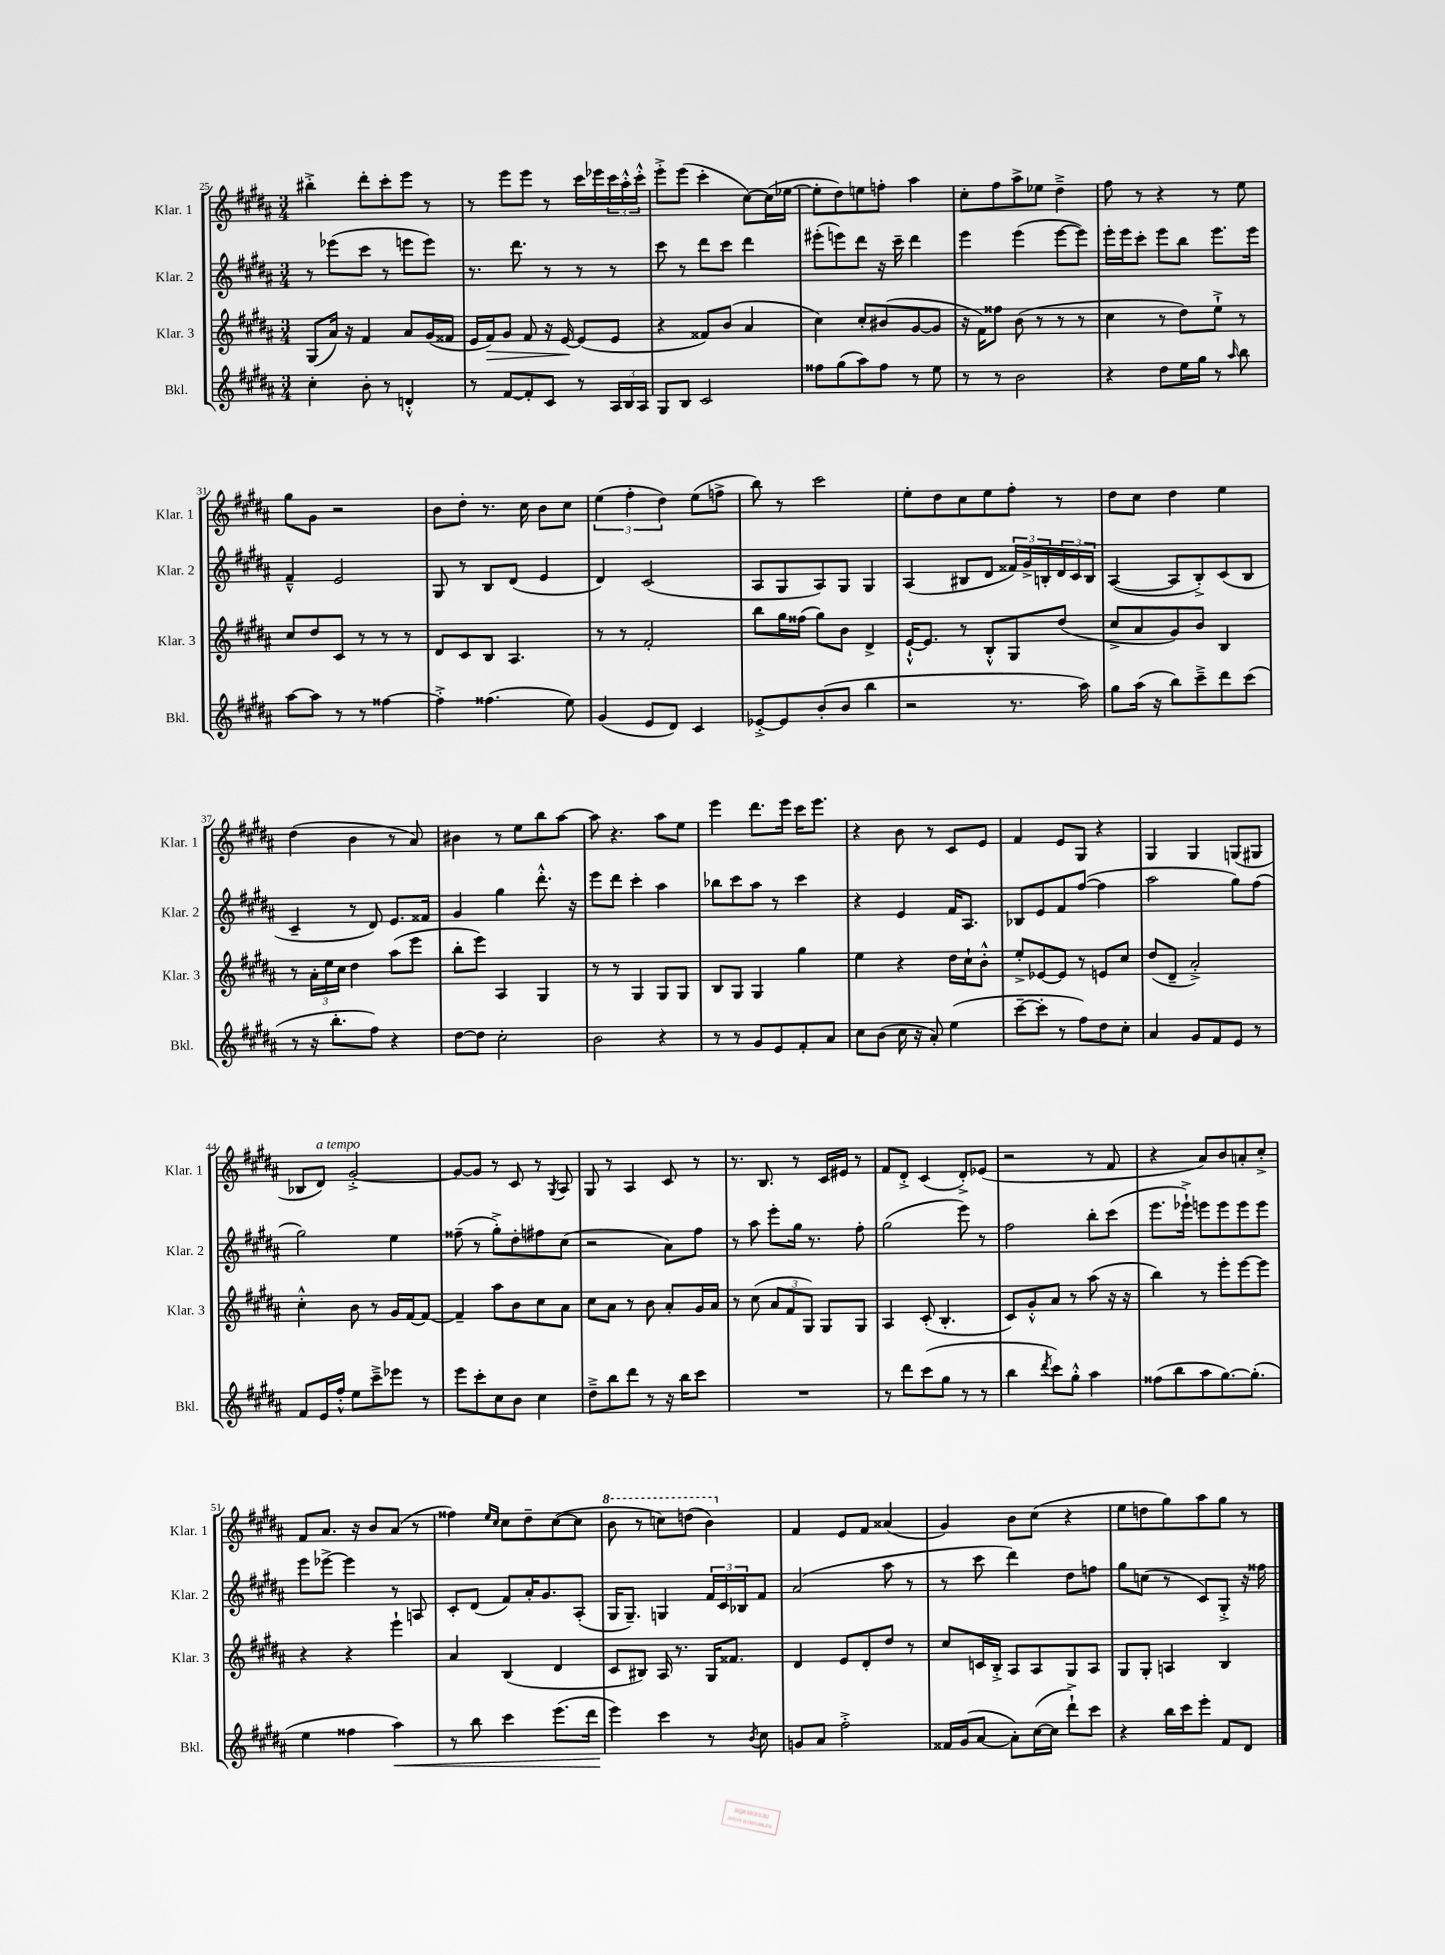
<<
\new StaffGroup <<
\new Staff = "s0" \with { instrumentName = "Klar. 1" shortInstrumentName = "Klar. 1" } {
    \clef treble \key b \major \numericTimeSignature \time 3/4
    bis''4-.-> dis'''8-. cis'''8-. e'''8 r8 |
    r8 e'''8 e'''8 r8 cis'''16 ees'''16 \tuplet 3/2 { cis'''16 ais''16-.-^ cis'''16-.-^ } |
    e'''8-.-> e'''8( cis'''4-. cis''8~) cis''16( ees''16~ |
    ees''8-. dis''8) e''8 f''8-. ais''4 |
    cis''8-. fis''8 ais''8-> ees''8 dis''4---> |
    fis''8 r8 r4 r8 e''8 |
    gis''8 gis'8 r2 |
    b'8 dis''8-. r8. cis''16 b'8 cis''8 |
    \tuplet 3/2 { e''4( fis''4-. dis''4) } e''8( f''8-> |
    b''8) r8 cis'''2 |
    e''8-. dis''8 cis''8 e''8 fis''8-. r8 |
    dis''8 cis''8 dis''4 e''4 |
    dis''4( b'4 r8 ais'8) |
    bis'4 r8 e''8 b''8 ais''8~ |
    ais''8 r4. ais''8 e''8 |
    e'''4 dis'''8. e'''16 cis'''16 e'''8. |
    r4 b'8 r8 cis'8 e'8 |
    fis'4 e'8 gis8 r4 |
    gis4 gis4 g8( gis8 |
    bes8 dis'8^\markup { \italic "a tempo" }) gis'2~-.-> |
    gis'8~ gis'8 r8 cis'8 r8 \acciaccatura { gis8 } ais8 |
    gis8 r8 ais4 cis'8 r8 |
    r8. b8. r8 cis'16 eis'16 r8 |
    fis'8 dis'8-.-> cis'4( dis'8-.->) ees'8( |
    r2 r8 fis'8 |
    r4 ais'8) b'8 a'8-. cis''8-.-> |
    fis'8 ais'8. r16 b'8 ais'8( r8 |
    fisis''4) \grace { e''16 cis''16 } cis''8 dis''8-- cis''8~( cis''8 |
    \ottava #1 b''8 r8 c'''8) d'''8( b''4) \ottava #0 |
    fis'4 e'8 fis'8 aisis'4( |
    gis'4) b'8 cis''8( r4 |
    e''8 d''8 gis''8) ais''8 gis''8 r8 \bar "|." |
}
\new Staff = "s1" \with { instrumentName = "Klar. 2" shortInstrumentName = "Klar. 2" } {
    \clef treble \key b \major \numericTimeSignature \time 3/4
    r8 ees'''8( cis'''8 r8 e'''8 e'''8) |
    r8. dis'''8. r8 r8 r8 |
    cis'''8 r8 dis'''8 cis'''8 dis'''4 |
    eis'''8-.( e'''8) dis'''8 r16 cis'''16-- dis'''4 |
    e'''4 e'''4( e'''8~ e'''8) |
    e'''16-. e'''16 cis'''8-. e'''8 b''8 e'''8. e'''16 |
    fis'4---^ e'2 |
    gis8 r8 b8 dis'8( e'4 |
    dis'4) cis'2( |
    ais8 gis8 ais8) gis8 gis4 |
    ais4( bis8 dis'8 \tuplet 3/2 { fisis'16) gis'16-> b16-. } \tuplet 3/2 { dis'16 cis'16 b16 } |
    ais4~( ais8 b8-.->) cis'8( b8 |
    cis'4-- r8 dis'8) e'8. fisis'16 |
    gis'4 gis''4 dis'''8.-.-^ r16 |
    e'''8 dis'''8 cis'''4-. ais''4 |
    bes''8 cis'''8 ais''8 r8 cis'''4 |
    r4 e'4 fis'16 ais8. |
    bes8 e'8 fis'8 fis''8~( fis''4 |
    ais''2 gis''8) fis''8( |
    gis''2) e''4 |
    fisis''8--( r8 gis''8-.->) dis''8-. fis''8 cis''8( |
    r2 ais'8) fis''8 |
    r8 ais''8 e'''8-. gis''16 r8. fis''8-. |
    gis''2( e'''8) r8 |
    fis''2 b''8-. cis'''8( |
    e'''8. ees'''16-!->) e'''8 e'''8 e'''8 e'''8 |
    e'''8 ees'''8~-> ees'''4 r8 a8 |
    cis'8-. dis'8( fis'8) ais'16-. gis'8. ais8-.( |
    gis16 gis8.--) g4 \tuplet 3/2 { fis'16 cis'16 bes16 } fis'8 |
    ais'2( ais''8 r8 |
    r8 cis'''8 dis'''4) dis''8 f''8 |
    gis''8 c''8( r8 cis'8) gis8-.-> r16 fisis''16 \bar "|." |
}
\new Staff = "s2" \with { instrumentName = "Klar. 3" shortInstrumentName = "Klar. 3" } {
    \clef treble \key b \major \numericTimeSignature \time 3/4
    gis8( ais'16) r16 fis'4 ais'8 gis'16( fisis'16 |
    e'16 fis'16\>) gis'8 fis'8 r16 e'16~\! e'8( e'8 |
    r4 fisis'8) b'8( ais'4 |
    cis''4) cis''8-. bis'8( gis'8~ gis'8 |
    r16 fis'16) fisis''8 b'8( r8 r8 r8 |
    cis''4 r8 dis''8) e''8-!-> r8 |
    cis''8 dis''8 cis'8 r8 r8 r8 |
    dis'8 cis'8 b8 ais4. |
    r8 r8 fis'2-. |
    b''8 gis''16 fisis''16( gis''8) b'8 dis'4-> |
    e'16~-!-^ e'8. r8 b8-.-^ gis8 dis''8( |
    cis''8-> ais'8 gis'8) b'8 b4 |
    r8 \tuplet 3/2 { ais'16-. e''16 cis''16 } dis''4 ais''8( e'''8 |
    b''8-. e'''8) ais4 gis4 |
    r8 r8 gis4 gis8 gis8 |
    b8 gis8 gis4 gis''4 |
    e''4 r4 dis''16 cis''16-! b'8-.-^ |
    e''8-.-> ees'8~ ees'8 r8 e'8 cis''8 |
    dis''8( dis'8-- ais'2-.->) |
    cis''4-.-^ b'8 r8 gis'16 fis'16~ fis'8~ |
    fis'4-- ais''8 b'8 cis''8 ais'8 |
    cis''8 ais'8 r8 b'8 ais'8-. gis'16 ais'16 |
    r8 cis''8( \tuplet 3/2 { ais'8 fis'8 gis8) } gis8 gis8 |
    ais4 cis'8-.( b4.-. |
    cis'8) gis'8-.-^ ais'8 r8 ais''8( r16 r16 |
    b''4) r8 e'''8-. e'''8~ e'''8 |
    r4 r4 e'''4-! |
    ais'4 b4( dis'4 |
    cis'8 bis8) ais16 r8. gis16 fisis'8. |
    dis'4 e'8 dis'8-. dis''8 r8 |
    cis''8 c'16 b16-.-> ais8 ais8 gis8 ais8 |
    gis8 gis8-. a4 b4 \bar "|." |
}
\new Staff = "s3" \with { instrumentName = "Bkl." shortInstrumentName = "Bkl." } {
    \clef treble \key b \major \numericTimeSignature \time 3/4
    cis''4-. b'8-. r8 d'4-.-^ |
    r8 fis'8~ fis'8-. cis'8 r8 \tuplet 3/2 { ais16 b16 ais16 } |
    gis8 b8 cis'2 |
    fisis''8 gis''8( ais''8) fisis''8 r8 e''8 |
    r8 r8 b'2 |
    r4 dis''8 e''16 gis''16 r8 \grace { ais''16 } b''8 |
    ais''8~ ais''8 r8 r8 fisis''4~ |
    fisis''4-.-> fisis''4.( e''8) |
    gis'4( e'8 dis'8) cis'4 |
    ees'8~-.-> ees'8 b'8-.( b'8 b''4 |
    r2 r8. ais''16) |
    gis''8 ais''16( r16 b''8) cis'''8---> dis'''8 cis'''8( |
    r8 r16 b''8.-. fis''8) r4 |
    dis''8~ dis''8 cis''2-. |
    b'2 r4 |
    r8 r8 gis'8 e'8 fis'8-. ais'8 |
    cis''8 b'8( cis''16 r16 ais'8-.) e''4( |
    cis'''8~-- cis'''8-. r8 fis''8) dis''8 cis''8-. |
    ais'4 gis'8 fis'8 e'8 r8 |
    fis'8 e'16 fis''16-.-^ e''8 cis'''8---> ees'''8 r8 |
    e'''8 cis'''8-. cis''8 b'8 cis''4 |
    dis''8---> b''8 dis'''8 r8 r16 b''16 cis'''8 |
    R2. |
    r8 dis'''8 cis'''8( gis''8 r8 r8 |
    b''4 \acciaccatura { dis'''8 } cis'''8) gis''8-.-^ ais''4 |
    fisis''8( b''8 ais''8 gis''8.~) gis''8.-.( |
    e''4 fisis''4 ais''4\<) |
    r8 b''8 cis'''4 e'''8.( dis'''16 |
    e'''4\!) cis'''4 r8 \acciaccatura { b'8 } cis''8 |
    g'8 ais'8 fis''2-.-> |
    fisis'16 gis'16( ais'8~ ais'8-.) cis''16~( cis''16 dis'''8-!->) cis'''8 |
    r4 b''16 cis'''16 e'''8-. fis'8 dis'8 \bar "|." |
}
>>
>>
\layout { \context { \Score currentBarNumber = #25 } }
